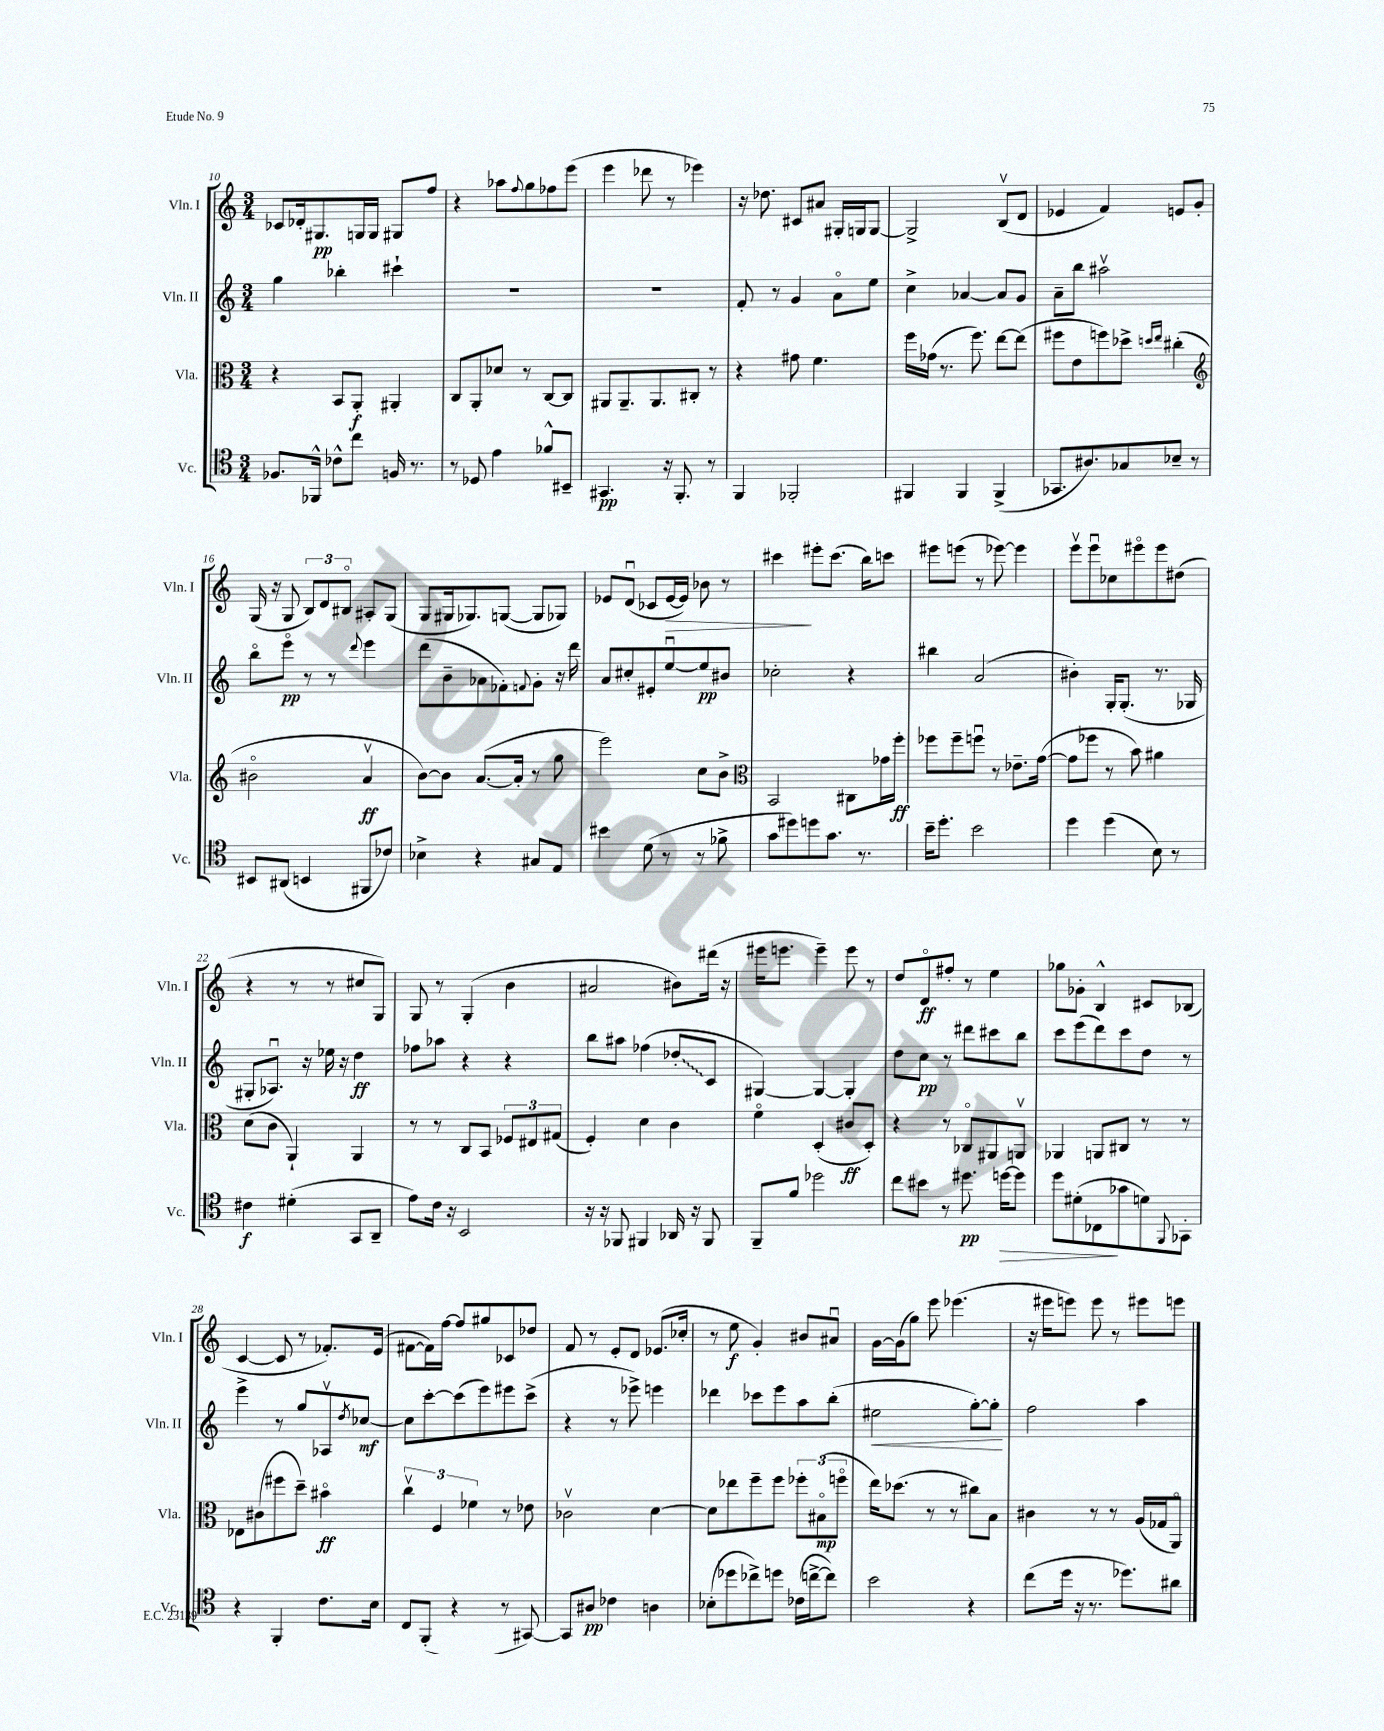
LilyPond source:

<<
\new StaffGroup <<
\new Staff = "s0" \with { instrumentName = "Vln. I" shortInstrumentName = "Vln. I" } {
    \clef treble \key c \major \numericTimeSignature \time 3/4
    ces'8 des'16-. gis8.\pp g16 g16 gis8 f''8 |
    r4 aes''8 \appoggiatura { f''8 } g''8 fes''8 e'''8( |
    e'''4 des'''8 r8 ees'''4) |
    r16 des''8. cis'8 ais'8 gis16-. g16 g8~ |
    g2-> b8\upbow( d'8 |
    ees'4 f'4) e'8 g'8-. |
    g16( r16 g8 \tuplet 3/2 { b8) d'8 bis8\flageolet } ais8-. g8( |
    g8 gis16 ges8.) g8~( g8 ges8) |
    ees'8 d'8\downbow( ces'8 ees'16~\> ees'16) bes'8 r8 |
    cis'''4\! eis'''8-. cis'''8.( b''16) c'''8 |
    eis'''8 e'''8( r8 ees'''8~) ees'''4 |
    e'''8\upbow e'''8\downbow ces''8 eis'''8\flageolet eis'''8 dis''8( |
    r4 r8 r8 cis''8 g8) |
    g8 r8 g4-.( b'4 |
    ais'2 bis'8) dis'''16( r16 |
    eis'''16 e'''8. e'''4--) e'''8 r8 |
    d''8 d'8\flageolet\ff fis''8-. r8 e''4 |
    ges''8 ges'8-. b4-^ cis'8 bes8( |
    c'4~ c'8 r8 fes'8.-.) e'16( |
    fis'8~ fis'16) f''16~ f''8 gis''8 ces'8 des''8 |
    f'8 r8 e'8-. d'8 ees'8.( ces''16-. |
    r8 e''8\f g'4-.) bis'8 ais'8\downbow |
    g'16~ g'16( g''8) e'''8 ees'''4.( |
    r16 eis'''16 e'''8) e'''8 r8 eis'''8 e'''8 \bar "|." |
}
\new Staff = "s1" \with { instrumentName = "Vln. II" shortInstrumentName = "Vln. II" } {
    \clef treble \key c \major \numericTimeSignature \time 3/4
    g''4 bes''4-. cis'''4-! |
    R2. |
    R2. |
    f'8-. r8 g'4 a'8\flageolet e''8 |
    c''4-> aes'4~ aes'8 g'8 |
    a'8-- b''8 ais''2\upbow |
    b''8\flageolet e'''8\flageolet\pp r8 r8 \appoggiatura { d'''8 } e'''4 |
    d'''8( b'8-- aes'8 fes'8-.) \appoggiatura { f'8 } g'8-. r16 d'''16 |
    a'8 cis''8-. eis'8-. e''8~\downbow e''8\pp bis'8 |
    ces''2-. r4 |
    bis''4 a'2( |
    bis'4-.) g16-. g8.-.( r8. ges16 |
    gis8-. aes8.\downbow) r16 ees''16 r16 d''4\ff |
    fes''8 aes''8 r4 r4 |
    b''8 ais''8 fes''4( \once \override Glissando.style = #'zigzag des''8-.\glissando c'8 |
    gis4~) gis4~ gis4-. |
    d''8 c''8\pp r8 dis'''8 cis'''8 b''8 |
    c'''8 e'''8( d'''8) c'''8 d''8 r8 |
    e'''4-> r8 g''8 aes8\upbow \acciaccatura { d''8 } ces''8~\mf |
    ces''8 c'''8~-. c'''8( e'''8) eis'''8 c'''8->( |
    r4 r8 ees'''8->) e'''4 |
    des'''4 ces'''8 e'''8 a''8 b''8-.( |
    eis''2\< g''8~-.) g''8-.\! |
    f''2 a''4 \bar "|." |
}
\new Staff = "s2" \with { instrumentName = "Vla." shortInstrumentName = "Vla." } {
    \clef alto \key c \major \numericTimeSignature \time 3/4
    r4 b,8 a,8-.\f ais,4-. |
    c8 a,8-. des'8 r8 c8~ c8 |
    ais,8 ais,8.-- ais,8. cis8-. r8 |
    r4 gis'8 f'4. |
    f''16 ges'16( r8. f''8.) e''8~ e''8( |
    fis''8 e'8 f''8) des''8-> \grace { d''16 e''16 } cis''4-.( |
    \clef treble bis'2\flageolet a'4\upbow\ff |
    b'8~) b'8 a'8.~( a'16-. r8 g''8 |
    e'''2) c''8 b'8-> |
    \clef alto b,2 cis8 ges'16 f''16-.\ff |
    fes''8 fes''8-- f''8\downbow r8 ees'8.-- g'16~( |
    g'8 fes''8 r8 b'8) ais'4 |
    d'8( c'8 a,4-!) a,4 |
    r8 r8 c8 b,8 \tuplet 3/2 { fes8 eis8 gis8( } |
    f4-.) d'4 c'4 |
    f'4\flageolet d4-.( cis'8\ff d8-.) |
    r4 r8 ces8\flageolet ais,8 a,8\upbow |
    aes,4 a,8 cis8 r8 r8 |
    ees8 cis'8( fis''8 d''8--) bis'4\flageolet\ff |
    \tuplet 3/2 { c''4\upbow f4 fes'4 } r8 ees'8 |
    ces'2\upbow d'4~ |
    d'8 ees''8 f''8-- f''8 \tuplet 3/2 { fes''8-. bis8\flageolet\mp( f''8\flageolet } |
    e''16) des''8.( r8 r8 cis''8) b8 |
    cis'4 r8 r8 a16( ges16 a,8\flageolet) \bar "|." |
}
\new Staff = "s3" \with { instrumentName = "Vc." shortInstrumentName = "Vc." } {
    \clef tenor \key c \major \numericTimeSignature \time 3/4
    fes8. fes,16-^ ces'8-^ c''8 f16 r8. |
    r8 des8 e'4 fes'8-^ bis,8-- |
    gis,4.\pp r16 f,8.-. r8 |
    f,4 fes,2-. |
    fis,4 fis,4 fis,4->( |
    ges,8. ais8.) ges8 bes8-- r8 |
    bis,8 ais,8( b,4 fis,8 ces'8) |
    bes4-> r4 gis8 e8 |
    bis'4 d'8( r8 r8 fes'8-> |
    g'8 dis''8) d''8 g'8. r8. |
    b'16-- d''8.-. b'2 |
    d''4 d''4( b8) r8 |
    cis'4\f dis'4-.( g,8 a,8-- |
    e'8) c'16 r16 b,2 |
    r16 r16 fes,8 fis,4 aes,16 r16 fis,8 |
    f,8-- f'8 des''2 |
    c''8 bis'8 r8 dis''8.\pp d''16~\> d''8 |
    d''8 dis'8-.( ces8\! ges'8 d'8) \appoggiatura { f,8 } ges,8-. |
    r4 f,4-. c'8. b16 |
    c8 f,8-.( r4 r8 gis,8~) |
    gis,8 ais8\pp ces'4 a4 |
    bes8-.( des''8 ces''8->) d''8 ces'16( c''16~-> c''8) |
    b'2 r4 |
    c''8( d''16 r16 r8. des''8.) ais'8 \bar "|." |
}
>>
>>
\layout { \context { \Score currentBarNumber = #10 } }
